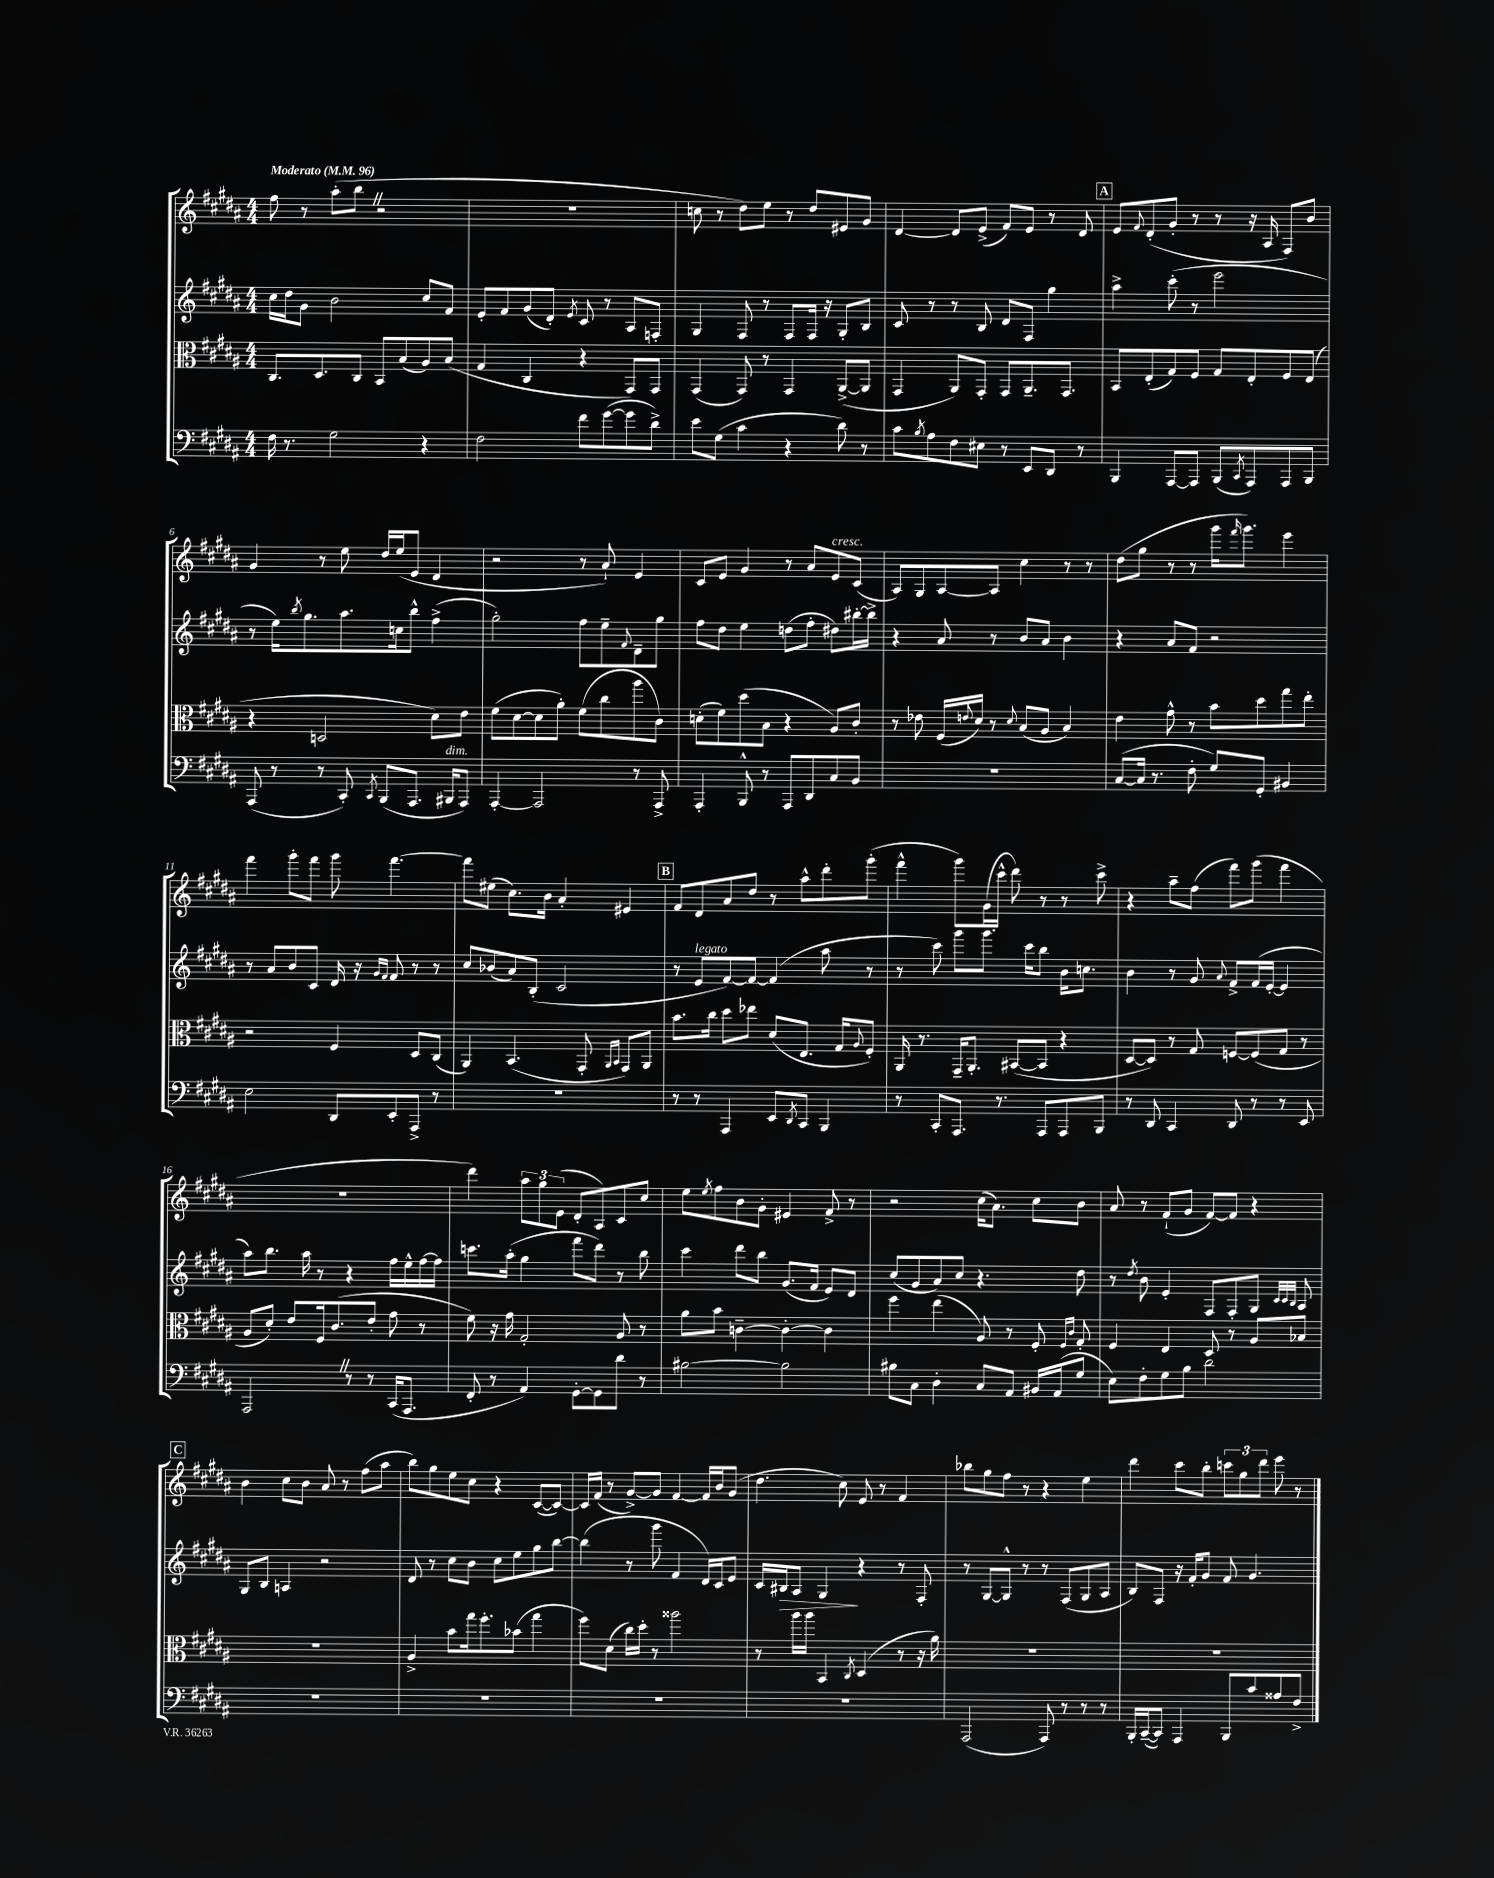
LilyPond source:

<<
\new StaffGroup <<
\new Staff = "s0" {
    \clef treble \key b \major \numericTimeSignature \time 4/4 \tempo "Moderato" 4 = 96
    fis''8 r8 ais''8-.( b''8 \once \override BreathingSign.text = \markup { \musicglyph "scripts.caesura.straight" } \breathe r2 |
    R1 |
    c''8 r8 dis''8) e''8 r8 dis''8 eis'8 gis'8 |
    dis'4~ dis'8 e'8->( fis'8) e'8 r8 dis'8 |
    \mark \markup { \box "A" } e'8 \appoggiatura { fis'8 } dis'8-.( gis'8-. r8 r8 r16 ais16 fis8) b'8 |
    gis'4 r8 e''8 dis''16 e''16( e'8 dis'4 |
    r2 r8 ais'8-!) e'4 |
    cis'8 e'8 gis'4 r8 ais'8 e'8^\markup { \italic "cresc." } cis'8( |
    ais8) gis8 ais8~ ais8 cis''4 r8 r8 |
    dis''8( gis''8 r8 r8 gis'''16 \grace { fis'''16 } gis'''8.) e'''4 |
    fis'''4 gis'''8-. fis'''8 gis'''8 fis'''4.~ |
    fis'''8 eis''8( cis''8.) b'16 ais'4-. eis'4 |
    \mark \markup { \box "B" } fis'8 dis'8 ais'8 dis''8 r8 ais''8-^ dis'''8-. gis'''8-.( |
    fis'''4-^ gis'''8) gis'16( cis'''16-^ dis'''8) r8 r8 cis'''8-> |
    r4 ais''8-- fis''8( fis'''8) gis'''8( fis'''4 |
    R1 |
    dis'''4) \tuplet 3/2 { ais''8 gis''8 e'8( } dis'8-. ais8) cis'8 cis''8 |
    e''8 \acciaccatura { e''8 } fis''8 b'8 gis'8-. eis'4 fis'8-> r8 |
    r2 cis''16( ais'8.) cis''8 b'8 |
    ais'8 r8 fis'8-!( gis'8 fis'8~) fis'8 r4 |
    \mark \markup { \box "C" } b'4 cis''8 b'8 ais'8 r8 fis''8( ais''8 |
    b''8) gis''8 e''8 cis''8 r4 cis'8~( cis'8~) |
    cis'16 fis'16( r8 gis'8~->) gis'8 fis'4~ fis'16 b'16 gis'8( |
    dis''4. cis''8) e'8 r8 fis'4 |
    bes''8 gis''8 fis''8 r8 r4 e''4 |
    dis'''4 cis'''8 b''8-. \tuplet 3/2 { c'''8 gis''8 dis'''8 } e'''8 r8 \bar "|." |
}
\new Staff = "s1" {
    \clef treble \key b \major \numericTimeSignature \time 4/4
    cis''16 dis''16 gis'8 b'2 cis''8 fis'8 |
    e'8-. fis'8 gis'8( dis'8-.) \acciaccatura { e'8 } cis'8 r8 ais8 f8-. |
    gis4 fis8 r8 fis8 fis16 r16 gis8-. b8 |
    cis'8 r8 r8 b8 dis'8 fis8 gis''4 |
    \mark \markup { \box "A" } ais''4-> cis'''8-.( r8 e'''2 |
    r8 e''16) \acciaccatura { b''8 } gis''8. ais''8. c''16 b''8-^ fis''4->( |
    gis''2-.) fis''8 e''8-- \appoggiatura { fis'8 } dis'8-- gis''8 |
    fis''8 dis''8 e''4 d''8( fis''8-. dis''8) bis''16~-. bis''16-> |
    r4 ais'8 r8 b'8 ais'8 b'4 |
    r4 ais'8 fis'8 r2 |
    r8 ais'8 b'8 cis'8 dis'16 r16 \grace { gis'16 fis'16 } fis'8 r8 r8 |
    cis''8 bes'8( ais'8) b8-.( cis'2 |
    \mark \markup { \box "B" } r8 e'8^\markup { \italic "legato" } fis'8~) fis'8~ fis'4( ais''8 r8 |
    r8 cis'''8) gis'''8 gis'''8. cis'''16 b''8 b'16 c''8. |
    b'4 r8 gis'8 \appoggiatura { ais'8 } fis'8-> fis'16( e'16~-. e'4 |
    ais''8) b''8. ais''16 r8 r4 fis''16 e''16-^ fis''16~ fis''16 |
    c'''8. ais''16-.( gis''4 fis'''8 dis'''8) r8 b''8 |
    cis'''4 dis'''8 b''8 gis'8.( fis'16 e'8) dis'8 |
    cis''8( gis'8 ais'8) cis''8 r4. dis''8 |
    r8 \acciaccatura { dis''8 } b'8 e'4-. fis8 fis8-. gis8 \grace { cis'32 cis'32 b32 } ais8 |
    \mark \markup { \box "C" } gis8 b8 a4 r2 |
    dis'8 r8 cis''8 b'8 cis''8 e''8 gis''8 b''8~ |
    b''4( r8 gis'''8 fis'4 dis'16) cis'16 e'8 |
    cis'16 bis16\> ais8 gis4\! r4 r8 fis8-. |
    r8 gis8~ gis8-^ r8 r8 fis8( gis8 ais8 |
    b8) fis8 r16 fis'16-. gis'8 fis'8 gis'4. \bar "|." |
}
\new Staff = "s2" {
    \clef alto \key b \major \numericTimeSignature \time 4/4
    cis8. dis8. cis8 b,8 b8( ais8) b8( |
    gis4 cis4 r4 gis,8) gis,8 |
    gis,4( gis,8) r8 gis,4 ais,8~->( ais,8 |
    gis,4 ais,8) gis,8-. gis,8 ais,8.-- gis,8. |
    \mark \markup { \box "A" } b,8 e8-.( gis8) fis8 gis8 e8-. fis8 e8( |
    r4 d2 dis'8) e'8 |
    fis'8( dis'8~ dis'8 ais'8-.) fis'8( cis''8 ais''8 cis'8) |
    d'8-.( fis'8) dis''8( b8 r4 ais8) cis'8-. |
    r8 ees'8 fis16( \appoggiatura { e'8 } dis'16) r8 \appoggiatura { dis'8 } b8( ais8 b4) |
    e'4 gis'8-^ r8 b'8 dis''8 gis''8 e''8-. |
    r2 fis4 dis8 cis8( |
    ais,4) b,4.( gis,8-. \grace { ais,16 b,16 } gis,8) ais,8 |
    \mark \markup { \box "B" } b'8. cis''16 dis''8 ees''8 dis'8( e8. gis16 \appoggiatura { ais8 } fis8-.) |
    ais,16 r8. gis,16-- ais,8.-. bis,8~( bis,8 r4 |
    dis8~ dis8) r8 gis8 f8~ f8( gis8 r8 |
    ais8 dis'8-.) e'8 fis16 cis'8.( e'8-. gis'8 r8 |
    fis'8) r16 gis'16 gis2-. ais8 r8 |
    ais'8 b'8 c'4~-- c'4~-. c'4 |
    fis''4 e''4( ais8) r8 fis8-. \grace { fis16 cis'16 } gis8-. |
    fis4 e4 dis8 r8 ais8 bes8 |
    \mark \markup { \box "C" } R1 |
    ais4-> b'8 gis''16 fis''8.-. bes'8( gis''4 |
    fis''8) dis'8( cis''16) dis''16-. r8 aisis''2 |
    r8 ais''16 ais''16 b,4 \acciaccatura { cis8 } dis4( r8 r16 ais'16) |
    R1 |
    R1 \bar "|." |
}
\new Staff = "s3" {
    \clef bass \key b \major \numericTimeSignature \time 4/4
    fis16 r8. gis2 r4 |
    fis2 fis'8 gis'8~( gis'8 dis'8->) |
    e'8 gis8( cis'4 r4 dis'8) r8 |
    cis'8 \acciaccatura { b8 } ais8 fis8 eis8 r8 e,8 dis,8 r8 |
    \mark \markup { \box "A" } b,,4 ais,,8~ ais,,8 b,,8( \acciaccatura { cis,8 } ais,,8) ais,,8 b,,8 |
    ais,,8( r8 r8 cis,8-.) \acciaccatura { cis,8 } b,,8( ais,,8. bis,,16^\markup { \italic "dim." } ais,,8) |
    ais,,4~-. ais,,2 r8 ais,,8-> |
    ais,,4-. b,,8-^ r8 ais,,8 dis,8 cis8 b,8 |
    R1 |
    cis8~( cis16 r8. fis8-. gis8) gis,8-. bis,4 |
    e2 dis,8 e,8-. ais,,8-> r8 |
    R1 |
    \mark \markup { \box "B" } r8 r8 ais,,4 e,8 \acciaccatura { dis,8 } cis,8 b,,4 |
    r8 cis,8-. ais,,8. r8. ais,,8 ais,,8 b,,8 |
    r8 dis,8 cis,4 dis,8 r8 r8 e,8 |
    ais,,2 \once \override BreathingSign.text = \markup { \musicglyph "scripts.caesura.straight" } \breathe r8 r8 cis,16( ais,,8. |
    fis,8-. r8 ais,4) gis,8~-. gis,8 dis'8 r8 |
    bis2~ bis2 |
    bis8 cis8 dis4-. cis8 ais,8 bis,16 ais,16( gis8 |
    e8) fis8-. gis8 b8 dis'2 |
    \mark \markup { \box "C" } R1 |
    R1 |
    R1 |
    R1 |
    ais,,2( ais,,8) r8 r8 r8 |
    b,,16-. cis,16~--( cis,8) ais,,4 b,,8 cis'8 aisis8 fis8-> \bar "|." |
}
>>
>>
